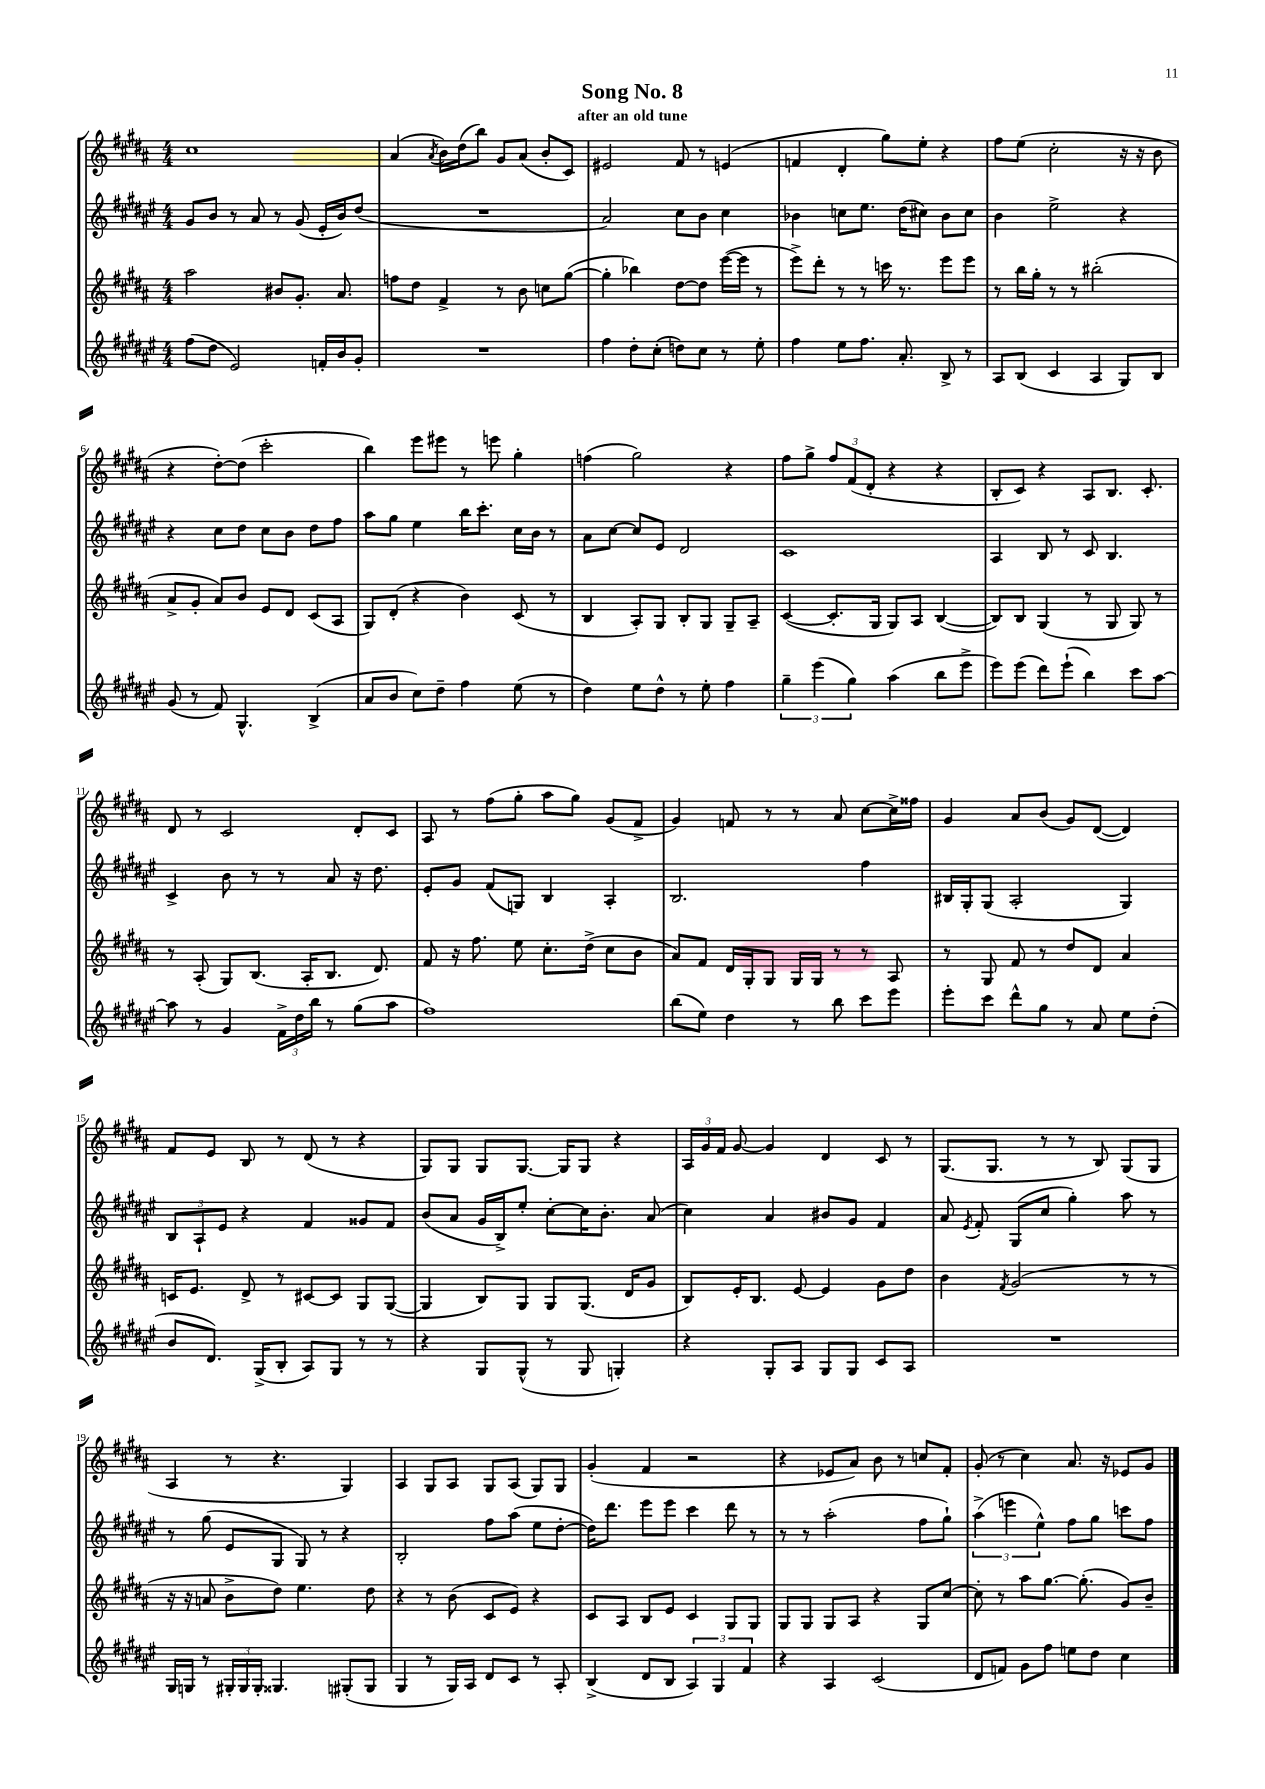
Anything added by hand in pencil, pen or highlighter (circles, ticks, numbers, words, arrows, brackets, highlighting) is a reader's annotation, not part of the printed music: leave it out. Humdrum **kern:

**kern	**kern	**kern	**kern
*part4	*part3	*part2	*part1
*staff4	*staff3	*staff2	*staff1
*clefG2	*clefG2	*clefG2	*clefG2
*k[f#c#g#d#a#e#]	*k[f#c#g#d#a#]	*k[f#c#g#d#a#e#]	*k[f#c#g#d#a#]
*M4/4	*M4/4	*M4/4	*M4/4
=1	=1	=1	=1
(8ff#\L	2aa#\	8g#/L	1cc#
8dd#\J	.	8b/J	.
2e#/)	.	8r	.
.	.	8a#/	.
.	8b#X/L	8r	.
.	8.g#'/J	(8g#/	.
16fn'/LL	.	16e#'/LL	.
16b/J	8.a#/	16b/J)	.
8g#'/J	.	(8dd#/J	.
=2	=2	=2	=2
1r	8ffn\L	1r	(4a#/
.	8dd#\J	.	.
.	.	.	8qa#/
.	4f#^/	.	16b\LL)
.	.	.	(16dd#\J
.	.	.	8bb\J)
.	8r	.	8g#/L
.	8b\	.	(8a#/J
.	8ccn\L	.	8b'/L
.	([8gg#\J	.	8c#/J)
=3	=3	=3	=3
4ff#\	4gg#'\]	2a#/)	2e#X/
8dd#'\L	4bb-X\)	.	.
(8cc#'\J	.	.	.
8ddn\L)	[8dd#\L	8cc#\L	8f#/
8cc#\J	8dd#\J]	8b\J	8r
8r	([16eee\LL	4cc#\	(4en/
.	16eee\JJ]	.	.
8ee#'\	8r	.	.
=4	=4	=4	=4
4ff#\	8eee^\L)	4b-X\	4fn/
.	8ddd#'\J	.	.
8ee#\L	8r	8ccn\L	4d#'/
8.ff#\J	8r	8.ee#\J	.
.	16cccn\	.	8gg#\L)
8.a#'/	8.r	(16dd#\KL	.
.	.	8cc#X\J)	8ee'\J
8B^/	8eee\L	8b-\L	4r
8r	8eee\J	8cc#\J	.
=5	=5	=5	=5
8A#/L	8r	4b\	8ff#\L
(8B/J	16bb\LL	.	(8ee\J
.	16gg#'\JJ	.	.
4c#/	8r	2ee#^\	2cc#'\
.	8r	.	.
4A#/	(2bb#X'\	.	.
8G#/L)	.	4r	16r
.	.	.	16r
8B/J	.	.	8b\
!!LO:LB:g=z
=6	=6	=6	=6
(8g#/	8a#^/L	4r	4r
8r	8g#'/J	.	.
8f#/)	8a#/L)	8cc#\L	[8dd#'\L)
4.G#^^/	8b/J	8dd#\J	(8dd#\J]
.	8e/L	8cc#\L	2ccc#'\
.	8d#/J	8b\J	.
(4B^/	(8c#/L	8dd#\L	.
.	8A#/J	8ff#\J	.
=7	=7	=7	=7
8a#/L	8G#/L)	8aa#\L	4bb\)
8b/J	(8d#'/J	8gg#\J	.
8cc#\L)	4r	4ee#\	8eee\L
8dd#~\J	.	.	8eee#X\J
4ff#\	4b\)	16bb\KL	8r
.	.	8.ccc#'\J	.
.	.	.	8eeen\
(8ee#\	(8c#/	16cc#\LL	4gg#'\
.	.	16b\JJ	.
8r	8r	8r	.
=8	=8	=8	=8
4dd#\)	4B/	8a#\L	(4ffn\
.	.	[8cc#\J	.
8ee#\L	8A#'/L)	8cc#/L]	2gg#\)
8dd#^^\J	8G#/J	8e#/J	.
8r	8B'/L	2d#/	.
8ee#'\	8G#/J	.	.
4ff#\	8G#~/L	.	4r
.	8A#~/J	.	.
=9	=9	=9	=9
6gg#~\	([4c#/	1c#	8ff#\L
.	.	.	8gg#^\J
(6eee#\	.	.	.
.	8.c#'/L]	.	12ff#/L
6gg#\)	.	.	(12f#/
.	.	.	12d#'/J
.	16G#/Jk	.	.
(4aa#\	8G#/L)	.	4r
.	8A#/J	.	.
8bb\L	([4B/	.	4r
8eee#^\J	.	.	.
=10	=10	=10	=10
8eee#\L)	8B/L])	4A#/	8B'/L
(8eee#\J	8B/J	.	8c#/J)
8ddd#\L)	(4G#/	8B/	4r
(8eee#`\J	.	8r	.
4bb\)	8r	8c#/	8A#/L
.	8G#/	4.B/	8.B/J
8ccc#\L	8G#/)	.	.
.	.	.	8.c#'/
[8aa#\J	8r	.	.
!!LO:LB:g=z
=11	=11	=11	=11
8aa#\]	8r	4c#^/	8d#/
8r	(8A#'/	.	8r
4g#/	8G#/L)	8b\	2c#/
.	(8.B/J	8r	.
24f#^\LL	.	8r	.
24dd#\	.	.	.
.	16A#'/KL	.	.
24bb\JJ	.	.	.
8r	8.B/J	8a#/	.
(8gg#\L	.	16r	8d#'/L
.	8.d#/)	8.dd#\	.
8aa#\J	.	.	8c#/J
=12	=12	=12	=12
1ff#)	8f#/	8e#'/L	8A#/
.	16r	8g#/J	8r
.	8.ff#\	.	.
.	.	(8f#/L	(8ff#\L
.	8ee\	8Gn/J)	8gg#'\J
.	8.cc#'\L	4B/	8aa#\L
.	.	.	8gg#\J)
.	(16dd#^\Jk	.	.
.	8cc#\L	4A#'/	(8g#/L
.	8b\J	.	8f#^/J
=13	=13	=13	=13
(8bb\L	8a#/L)	2.B/	4g#/)
8ee#\J)	8f#/J	.	.
4dd#\	16d#/LL	.	8fn/
.	16G#'/J	.	.
.	8G#/J	.	8r
8r	16G#/LL	.	8r
.	16G#/JJ	.	.
8bb\	8r	.	8a#/
8ccc#\L	8r	4ff#\	[8cc#\L
8eee#\J	8A#/	.	16cc#^\L]
.	.	.	16ff##X\JJ
=14	=14	=14	=14
8eee#'\L	8r	16B#X/LL	4g#/
.	.	16G#'/J	.
8ccc#\J	8G#/	(8G#/J	.
8ddd#^^\L	8f#/	2A#'/	8a#/L
8gg#\J	8r	.	(8b/J
8r	8dd#/L	.	8g#/L)
8a#/	8d#/J	.	([8d#/J
8ee#\L	4a#/	4G#/)	4d#/])
(8dd#'\J	.	.	.
!!LO:LB:g=z
=15	=15	=15	=15
8b/L	16cn/KL	12B/L	8f#/L
.	8.e/J	.	.
.	.	12A#`/	.
8.d#/J)	.	.	8e/J
.	.	12e#/J	.
.	8d#^/	4r	8B/
(16G#^/KL	.	.	.
8B'/J	8r	.	8r
8A#/L)	[8c#X/L	4f#/	(8d#/
8G#/J	8c#/J]	.	8r
8r	8G#/L	8g##X/L	4r
8r	([8G#/J	8f#/J	.
=16	=16	=16	=16
4r	4G#/]	(8b/L	8G#/L)
.	.	8a#/J	8G#/J
8G#/L	8B/L)	16g#/LL	8G#/L
.	.	16B^/J)	.
(8G#^^/J	8G#/J	8ee#'/J	[8.G#/J
8r	8G#/L	[8cc#'\L	.
.	.	.	16G#/KL]
8G#/	(8.G#/J	16cc#\K]	8G#/J
.	.	8.b'\J	.
4Gn'/)	.	.	4r
.	16d#/KL	.	.
.	8g#/J	(8a#/	.
=17	=17	=17	=17
4r	8B/L)	4cc#\)	24A#/LL
.	.	.	24g#/
.	.	.	24f#/JJ
.	16e'/K	.	[8g#/
.	8.B/J	.	.
8G#'/L	.	4a#/	4g#/]
8A#/J	[8e/	.	.
8G#/L	4e/]	8b#X/L	4d#/
8G#/J	.	8g#/J	.
8c#/L	8g#\L	4f#/	8c#/
8A#/J	8dd#\J	.	8r
=18	=18	=18	=18
1r	4b\	8a#/	(8.G#/L
.	.	8qe#/	.
.	.	8f#'/	.
.	.	.	8.G#/J
.	8qf#/	.	.
.	(2g#/	(8G#/L	.
.	.	8cc#/J	8r
.	.	4gg#'\)	8r
.	.	.	8B/)
.	8r	8aa#\	(8G#/L
.	8r	8r	8G#/J
!!LO:LB:g=z
=19	=19	=19	=19
16G#/LL	16r	8r	4A#/
16Gn/JJ	16r	.	.
8r	8an/	(8gg#\	.
24G#X'/LL	8b^\L	8e#/L	8r
24G#/	.	.	.
24G#'/JJ	.	.	.
4.G##X/	8dd#\J)	8G#/J	4.r
.	4.ee\	8G#/)	.
.	.	8r	.
(8G#X'/L	.	4r	4G#/)
8G#/J	8dd#\	.	.
=20	=20	=20	=20
4G#/	4r	2B'/	4A#/
8r	8r	.	8G#/L
16G#/LL)	(8b\	.	8A#/J
16A#/JJ	.	.	.
8d#/L	8c#/L	8ff#\L	8G#/L
8c#/J	8e/J)	(8aa#\J	(8A#/J
8r	4r	8ee#\L	8G#/L)
8A#'/	.	[8dd#'\J	8G#/J
=21	=21	=21	=21
(4B^/	8c#/L	16dd#\KL])	(4g#'/
.	.	8.ddd#\J	.
.	8A#/J	.	.
8d#/L	8B/L	8eee#\L	4f#/
8B/J	8e/J	8eee#\J	.
6A#/)	4c#/	4ccc#\	2r
6G#/	.	.	.
.	8G#/L	8ddd#\	.
6f#/	.	.	.
.	8G#/J	8r	.
=22	=22	=22	=22
4r	8G#/L	8r	4r
.	8G#/J	8r	.
4A#/	8G#/L	(2aa#'\	8e-X/L
.	8A#/J	.	8a#/J)
(2c#/	4r	.	8b\
.	.	.	8r
.	8G#/L	8ff#\L	8ccn/L
.	[8cc#/J	8gg#`\J)	8f#'/J
=23	=23	=23	=23
8d#/L	8cc#'\]	(6aa#^\	(8g#'/
8fn/J)	8r	.	8r
.	.	6eeen\	.
8g#\L	8aa#\L	.	4cc#\)
.	.	6ee#^^\)	.
8ff#\J	[8.gg#\J	.	.
8een\L	.	8ff#\L	8.a#/
.	(8.gg#'\]	.	.
8dd#\J	.	8gg#\J	.
.	.	.	16r
4cc#\	8g#/L)	8cccn\L	8e-X/L
.	8b~/J	8ff#\J	8g#/J
==	==	==	==
*-	*-	*-	*-
